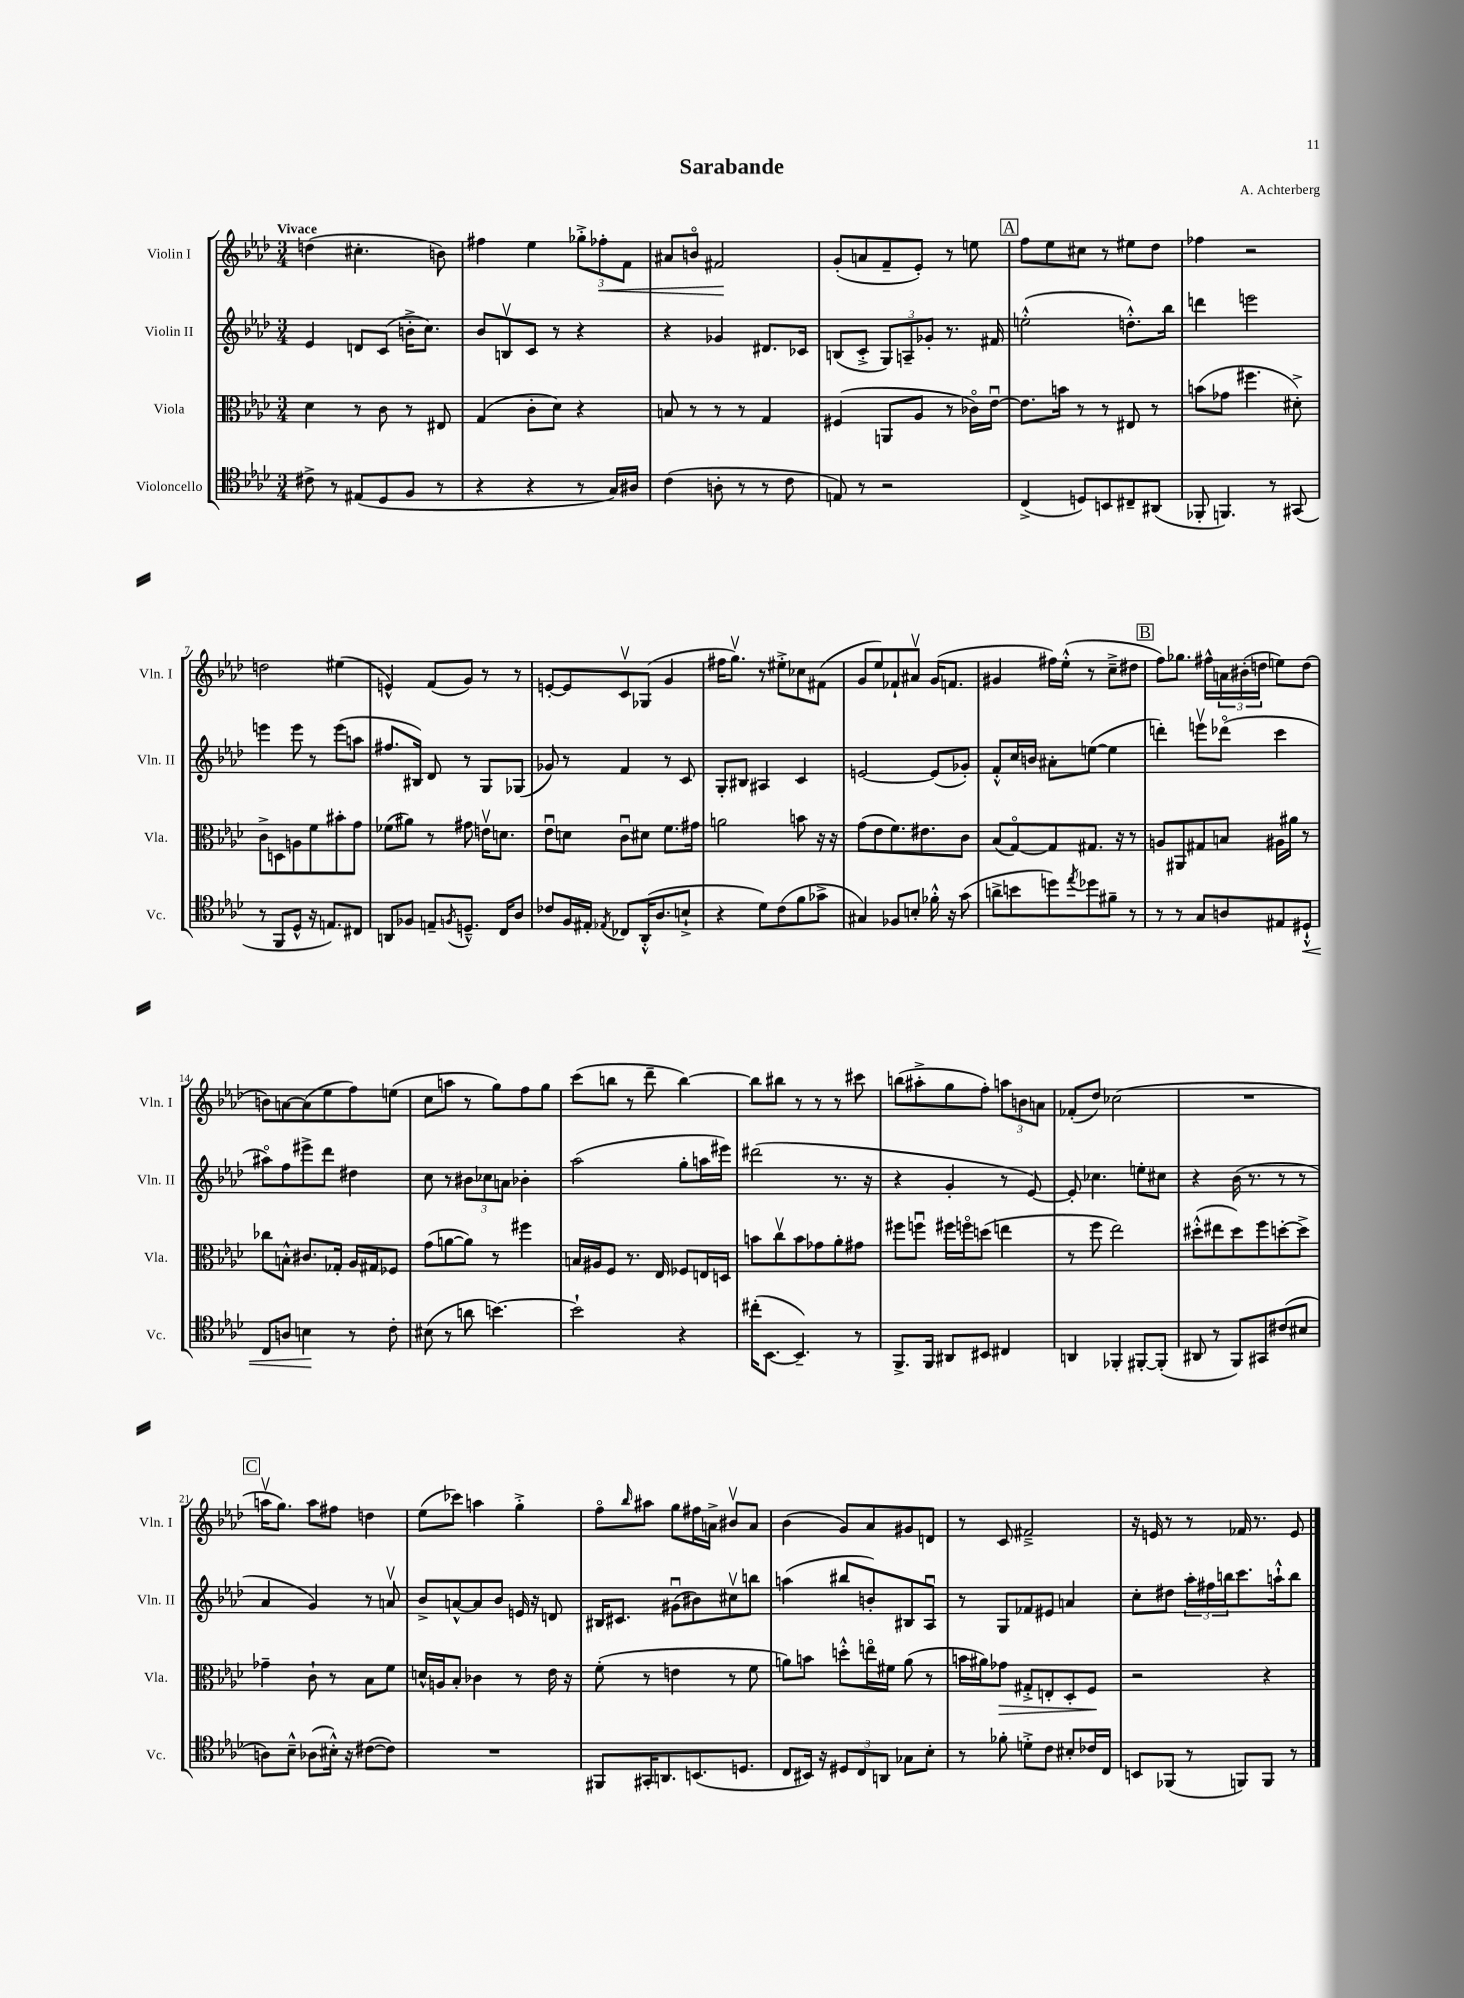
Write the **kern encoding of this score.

**kern	**dynam	**kern	**dynam	**kern	**kern	**dynam
*part4	*part4	*part3	*part3	*part2	*part1	*part1
*staff4	*staff4	*staff3	*staff3	*staff2	*staff1	*staff1
*I"Violoncello	*	*I"Viola	*	*I"Violin II	*I"Violin I	*
*I'Vc.	*	*I'Vla.	*	*I'Vln. II	*I'Vln. I	*
*clefC4	*	*clefC3	*	*clefG2	*clefG2	*
*k[b-e-a-d-]	*	*k[b-e-a-d-]	*	*k[b-e-a-d-]	*k[b-e-a-d-]	*
*M3/4	*	*M3/4	*	*M3/4	*M3/4	*
=1	=1	=1	=1	=1	=1	=1
!	!	!	!	!	!LO:TX:a:B:t=Vivace	!
8c#X^\	.	4d-\	.	4e-/	(4ddn\	.
8r	.	.	.	.	.	.
(8E#X/L	.	8r	.	8dn/L	4.cc#X'\	.
8D-/	.	8c\	.	(8c/J	.	.
8F/J	.	8r	.	16bn'^\KL	.	.
.	.	.	.	8.cc\J)	.	.
8r	.	8E#X/	.	.	8bn\)	.
=2	=2	=2	=2	=2	=2	=2
4r	.	(4G/	.	8b-/L	4ff#X\	.
.	.	.	.	8Bnv/	.	.
4r	.	8c'\L	.	8c/J	4ee-\	.
.	.	8d-\J)	.	8r	.	.
8r	.	4r	.	4r	12gg-X'^\L	.
!	!	!	!	!	!	!LO:HP:b
.	.	.	.	.	12ff-X'\	<
16G/LL)	.	.	.	.	.	.
.	.	.	.	.	12f\J	.
16A#X/JJ	.	.	.	.	.	.
=3	=3	=3	=3	=3	=3	=3
(4c\	.	8Bn/	.	4r	8a#X/L	.
.	.	8r	.	.	8bn/J	.
8An'\	.	8r	.	4g-X/	2f#X/	.
8r	.	8r	.	.	.	.
8r	.	4G/	.	8.d#X/L	.	.
8c\	.	.	.	.	.	.
.	.	.	.	16c-X/Jk	.	.
.	.	.	.	.	.	[
=4	=4	=4	=4	=4	=4	=4
8En/)	.	(4F#X/	.	(8Bn/L	(8g'/L	.
8r	.	.	.	8c'^/J	8an/	.
2r	.	8AAn/L	.	12G/L)	8f~/	.
.	.	.	.	12An~/	.	.
.	.	8A-/J	.	.	8e-'/J)	.
.	.	.	.	12g-X'/J	.	.
.	.	8r	.	8.r	8r	.
.	.	16c-X\LL)	.	.	8een\	.
.	.	[16e-u\JJ	.	16f#X/	.	.
!!LO:REH:place=s1:t=A
=5	=5	=5	=5	=5	=5	=5
(4C^/	.	8.e-\L]	.	(2een'^^\	8ff\L	.
.	.	.	.	.	8ee-\	.
.	.	16bn\Jk	.	.	.	.
8Dn/L)	.	8r	.	.	8cc#X\J	.
8BBn/	.	8r	.	.	8r	.
8C#X~/	.	8E#X/	.	8.ddn'^^\L)	8ee#X\L	.
(8AA#X/J	.	8r	.	.	8dd-\J	.
.	.	.	.	16bb-\Jk	.	.
=6	=6	=6	=6	=6	=6	=6
8FF-X'/	.	(8bn\L	.	4dddn\	4ff-X\	.
4.FFn/)	.	8g-X\J	.	.	.	.
.	.	4.ff#X\	.	2eeen\	2r	.
8r	.	.	.	.	.	.
(8GG#X/	.	8d#X'^\)	.	.	.	.
!!LO:LB:g=z
=7	=7	=7	=7	=7	=7	=7
8r	.	8c^\L	.	4eeen\	2ddn\	.
8FF/L	.	8Dn\	.	.	.	.
8D-^^/J	.	8An\	.	8eee\	.	.
16r	.	8f\	.	8r	.	.
8.En/L)	.	.	.	.	.	.
.	.	8b#X'\	.	(8eee\L	(4ee#X\	.
8C#X/J	.	8g\J	.	8aan\J	.	.
=8	=8	=8	=8	=8	=8	=8
8AAn/L	.	(8f-X\L	.	8.ff#X/L	4en^^/)	.
8F-X/J	.	8a#X\J)	.	.	.	.
.	.	.	.	16B#X/Jk)	.	.
8En~/L	.	8r	.	8d-/	(8f/L	.
8qFn/	.	.	.	.	.	.
8.Dn~^^/J	.	8g#X\	.	8r	8g/J)	.
.	.	16env\KL	.	8G/L	8r	.
16C/KL	.	8.dn\J	.	.	.	.
8A-/J	.	.	.	(8G-X/J	8r	.
=9	=9	=9	=9	=9	=9	=9
8c-X/L	.	8e-u\L	.	8g-X/)	[8en'/L	.
16F/L	.	8dn\J	.	8r	8e/]	.
16E#X'/JJ	.	.	.	.	.	.
8qE-X/	.	.	.	.	.	.
8C-X/L	.	8cu\L	.	4f/	8cv/	.
(16AA-'^^/K	.	8d#X\J	.	.	(8G-X/J	.
8.A-/	.	.	.	.	.	.
.	.	8.f\L	.	8r	4g/	.
8Bn`^/J	.	.	.	8c/	.	.
.	.	16g#X\Jk	.	.	.	.
=10	=10	=10	=10	=10	=10	=10
4r	.	2an\	.	8G'/L	16ff#X\KL	.
.	.	.	.	.	8.ggv\J)	.
.	.	.	.	8B#X/J	.	.
8d-\L)	.	.	.	4A#X/	8r	.
(8c\	.	.	.	.	8ee#X'^\L	.
8f\	.	8bn\	.	4c/	8cc-X\	.
8g-X^\J	.	16r	.	.	(8f#X\J	.
.	.	16r	.	.	.	.
=11	=11	=11	=11	=11	=11	=11
4G#X/)	.	(8g\L	.	[2en/	8g/L	.
.	.	8e-\	.	.	8ee-/)	.
8F-X/L	.	8.f\)	.	.	8f-X`/	.
8Bn'/J	.	.	.	.	8a#Xv/J	.
.	.	8.e#X\	.	.	.	.
16f-X'^^\	.	.	.	(8e/L]	(16g/KL	.
16r	.	.	.	.	8.fn/J	.
(8g\	.	8c\J	.	8g-X'/J)	.	.
=12	=12	=12	=12	=12	=12	=12
8an^\L	.	(8B-/L	.	8f'^^/L	4g#X/	.
8bn\	.	[8G/)	.	16cc/L	.	.
.	.	.	.	16bn/JJ	.	.
8ddn\)	.	8G/]	.	8a#X'\L	16ff#X\LL)	.
.	.	.	.	.	(16ee-'^^\JJ	.
8qee-/	.	.	.	.	.	.
8dd-X\	.	8.G#X/J	.	([8een\J	8r	.
8f#X~\J	.	.	.	4ee\]	8cc~^\L	.
.	.	16r	.	.	.	.
8r	.	8r	.	.	8dd#X\J	.
!!LO:REH:place=s1:t=B
=13	=13	=13	=13	=13	=13	=13
8r	.	8An/L	.	4dddn'\)	8ff\L)	.
8r	.	8AA#X/	.	.	8.gg-X\J	.
8G/L	.	8G#X/	.	8eeenv\L	.	.
.	.	.	.	.	16ff#X^^\LL	.
8An/	.	8Bn/J	.	(8ddd-X\J	24an\	.
.	.	.	.	.	(24b#X'\	.
.	.	.	.	.	24ddn\JJ	.
8E#X/	.	16A#X\LL	.	4ccc\	8een\L)	.
.	.	16a#X\JJ	.	.	.	.
!	!LO:HP:b	!	!	!	!	!
8D#X`^^/J	<	8r	.	.	(8dd\J	.
!!LO:LB:g=z
=14	=14	=14	=14	=14	=14	=14
8C/L	.	8cc-X\L	.	8aa#X\L)	8bn\L)	.
8An/J	.	8Bn'^^\J	.	8ff\	[8an\	.
4Bn\	.	8.c#X/L	.	8eee#X^\	(8a\]	.
.	.	.	.	8ddd-\J	8ee-\	.
.	.	16G-X'/Jk	.	.	.	.
8r	[	16A-/LL	.	4dd#X\	8ff\)	.
.	.	16G#X/J	.	.	.	.
8c'\	.	8F-X/J	.	.	(8een\J	.
=15	=15	=15	=15	=15	=15	=15
(8B#X\	.	(8g\L	.	8cc\	8cc\L	.
8r	.	[8an\	.	8r	8aan\J	.
8an\	.	8a\J])	.	12b#X\L	8r	.
.	.	.	.	12cc-X\	.	.
[4.bn\)	.	8r	.	.	8gg\L)	.
.	.	.	.	12an\J	.	.
.	.	4ff#X\	.	4b-X'\	8ff\	.
.	.	.	.	.	8gg\J	.
=16	=16	=16	=16	=16	=16	=16
2b`\]	.	16Bn/LL	.	(2aa-\	(8ccc\L	.
.	.	16A#X/J	.	.	.	.
.	.	8F/J	.	.	8bbn\J	.
.	.	8.r	.	.	8r	.
.	.	.	.	.	8ddd-~\	.
.	.	16E-/	.	.	.	.
4r	.	8F-X/L	.	8gg'\L	[4bb\)	.
.	.	16En/L	.	16aan\L	.	.
.	.	16Dn/JJ	.	16eee#X\JJ)	.	.
=17	=17	=17	=17	=17	=17	=17
(16cc#X'\KL	.	8bn\L	.	(2ddd#X\	8bb\L]	.
[8.BB-\J	.	.	.	.	.	.
.	.	8ccv\	.	.	8bb#X\J	.
4.BB-~/])	.	8b\	.	.	8r	.
.	.	8g-X\	.	.	8r	.
.	.	8a-'\	.	8.r	8r	.
8r	.	8g#X\J	.	.	8ccc#X\	.
.	.	.	.	16r	.	.
=18	=18	=18	=18	=18	=18	=18
8.FF^/L	.	8ff#X\L	.	4r	(8bbn\L	.
.	.	8ffnu\J	.	.	8aa#X'^\	.
16FF/Jk	.	.	.	.	.	.
8AA#X/L	.	16ff#X\LL	.	4g'/	8gg\	.
.	.	16ffn\J	.	.	.	.
8BB#X/J	.	(8ddn\J	.	.	8ff'\J)	.
4C#X/	.	4een\	.	8r	12aan\L	.
.	.	.	.	.	12bn\	.
.	.	.	.	[8e-/)	.	.
.	.	.	.	.	12an\J	.
=19	=19	=19	=19	=19	=19	=19
4AAn/	.	8r	.	8e-'/]	(8f-X'/L	.
.	.	8ff\	.	4.cc-X\	8dd-/J)	.
4FF-X'/	.	2ee-\)	.	.	(2cc-X\	.
[8FF#X'/L	.	.	.	8een'\L	.	.
(8FF#'/J]	.	.	.	8cc#X\J	.	.
=20	=20	=20	=20	=20	=20	=20
8AA#X/	.	(8dd#X'^^\L	.	4r	2.r	.
8r	.	8ee#X\	.	.	.	.
8FF/L)	.	8dd#\)	.	(16b-\	.	.
.	.	.	.	8.r	.	.
8GG#X/	.	8ff\	.	.	.	.
(8c#X/	.	[8ddn'\	.	8r	.	.
8B#X/J	.	8dd^\J]	.	8r	.	.
!!LO:LB:g=z
!!LO:REH:place=s1:t=C
=21	=21	=21	=21	=21	=21	=21
8An\L)	.	4g-X~\	.	4a-/	16aanv\KL	.
.	.	.	.	.	8.gg\J)	.
8B-~^^\J	.	.	.	.	.	.
(8A-X\L	.	8c`\	.	4g/)	8aa\L	.
16B#X'^^\Jk)	.	8r	.	.	8ff#X\J	.
16r	.	.	.	.	.	.
([8c#X\L	.	8B-\L	.	8r	4ddn\	.
8c#\J])	.	8f\J	.	8anv/	.	.
=22	=22	=22	=22	=22	=22	=22
2.r	.	16dn^^/LL	.	8b-^/L	(8ee-\L	.
.	.	16An/J	.	.	.	.
.	.	8B-'/J	.	[8an^^/	8ccc-X\J)	.
.	.	4c-X\	.	8a/]	4aan\	.
.	.	.	.	8b-/J	.	.
.	.	8r	.	16en/	4gg'^\	.
.	.	.	.	16r	.	.
.	.	16e-\	.	8dn/	.	.
.	.	16r	.	.	.	.
=23	=23	=23	=23	=23	=23	=23
8FF#X/L	.	(8f'\	.	16B#X/KL	8ff\L	.
.	.	.	.	8.c#X/J	.	.
.	.	.	.	.	16qqbb-/	.
16GG#X'/K	.	8r	.	.	8aa#X\J	.
8.AAn/	.	.	.	.	.	.
.	.	4en\	.	(8g#Xu\L	8gg\L	.
(8.BBn/	.	.	.	8b#X\)	16ff#X\L	.
.	.	.	.	.	16an^\JJ	.
.	.	8r	.	8cc#Xv\	8b#Xv/L	.
8.Dn/J	.	.	.	.	.	.
.	.	8f\	.	8bbn\J	8a/J	.
=24	=24	=24	=24	=24	=24	=24
8C/L	.	8an\L)	.	(4aan\	(4b-\	.
16BB#X/Jk)	.	8bn\J	.	.	.	.
16r	.	.	.	.	.	.
12D#X/L	.	8ddn'^^\L	.	8bb#X/L	8g/L)	.
12C/	.	.	.	.	.	.
.	.	16een\L	.	8bn'/)	8a-/	.
12AAn/J	.	.	.	.	.	.
.	.	16f#X\JJ	.	.	.	.
8G-X\L	.	(8a\	.	8B#X/	8g#X/	.
8B-'\J	.	8r	.	8A-u/J	8dn/J	.
=25	=25	=25	=25	=25	=25	=25
8r	.	16bn\LL	.	8r	8r	.
.	.	16a#X\J)	.	.	.	.
!	!	!	!LO:HP:b	!	!	!
8f-X'\	.	8g-X\J	>	8G/L	8c/	.
8dn'^\L	.	8G#X'^/L	.	8f-X/	2f#X~^/	.
8c\J	.	8En'/	.	8e#X/J	.	.
8B#X'/L	.	8D-'/	.	4an/	.	.
16c-X/L	.	8F/J	.	.	.	.
16C/JJ	.	.	.	.	.	.
.	.	.	]	.	.	.
=26	=26	=26	=26	=26	=26	=26
8BBn/L	.	2r	.	8cc'\L	16r	.
.	.	.	.	.	16en/	.
(8FF-X/J	.	.	.	8dd#X\J	8r	.
8r	.	.	.	24aa-'\LL	8r	.
.	.	.	.	24ff#X\	.	.
.	.	.	.	24bbn\J	.	.
8FFn/L)	.	.	.	8.ccc\	16f-X/	.
.	.	.	.	.	8.r	.
8FF/J	.	4r	.	.	.	.
.	.	.	.	16aan`^^\k	.	.
8r	.	.	.	8bb\J	8e/	.
==	==	==	==	==	==	==
*-	*-	*-	*-	*-	*-	*-
